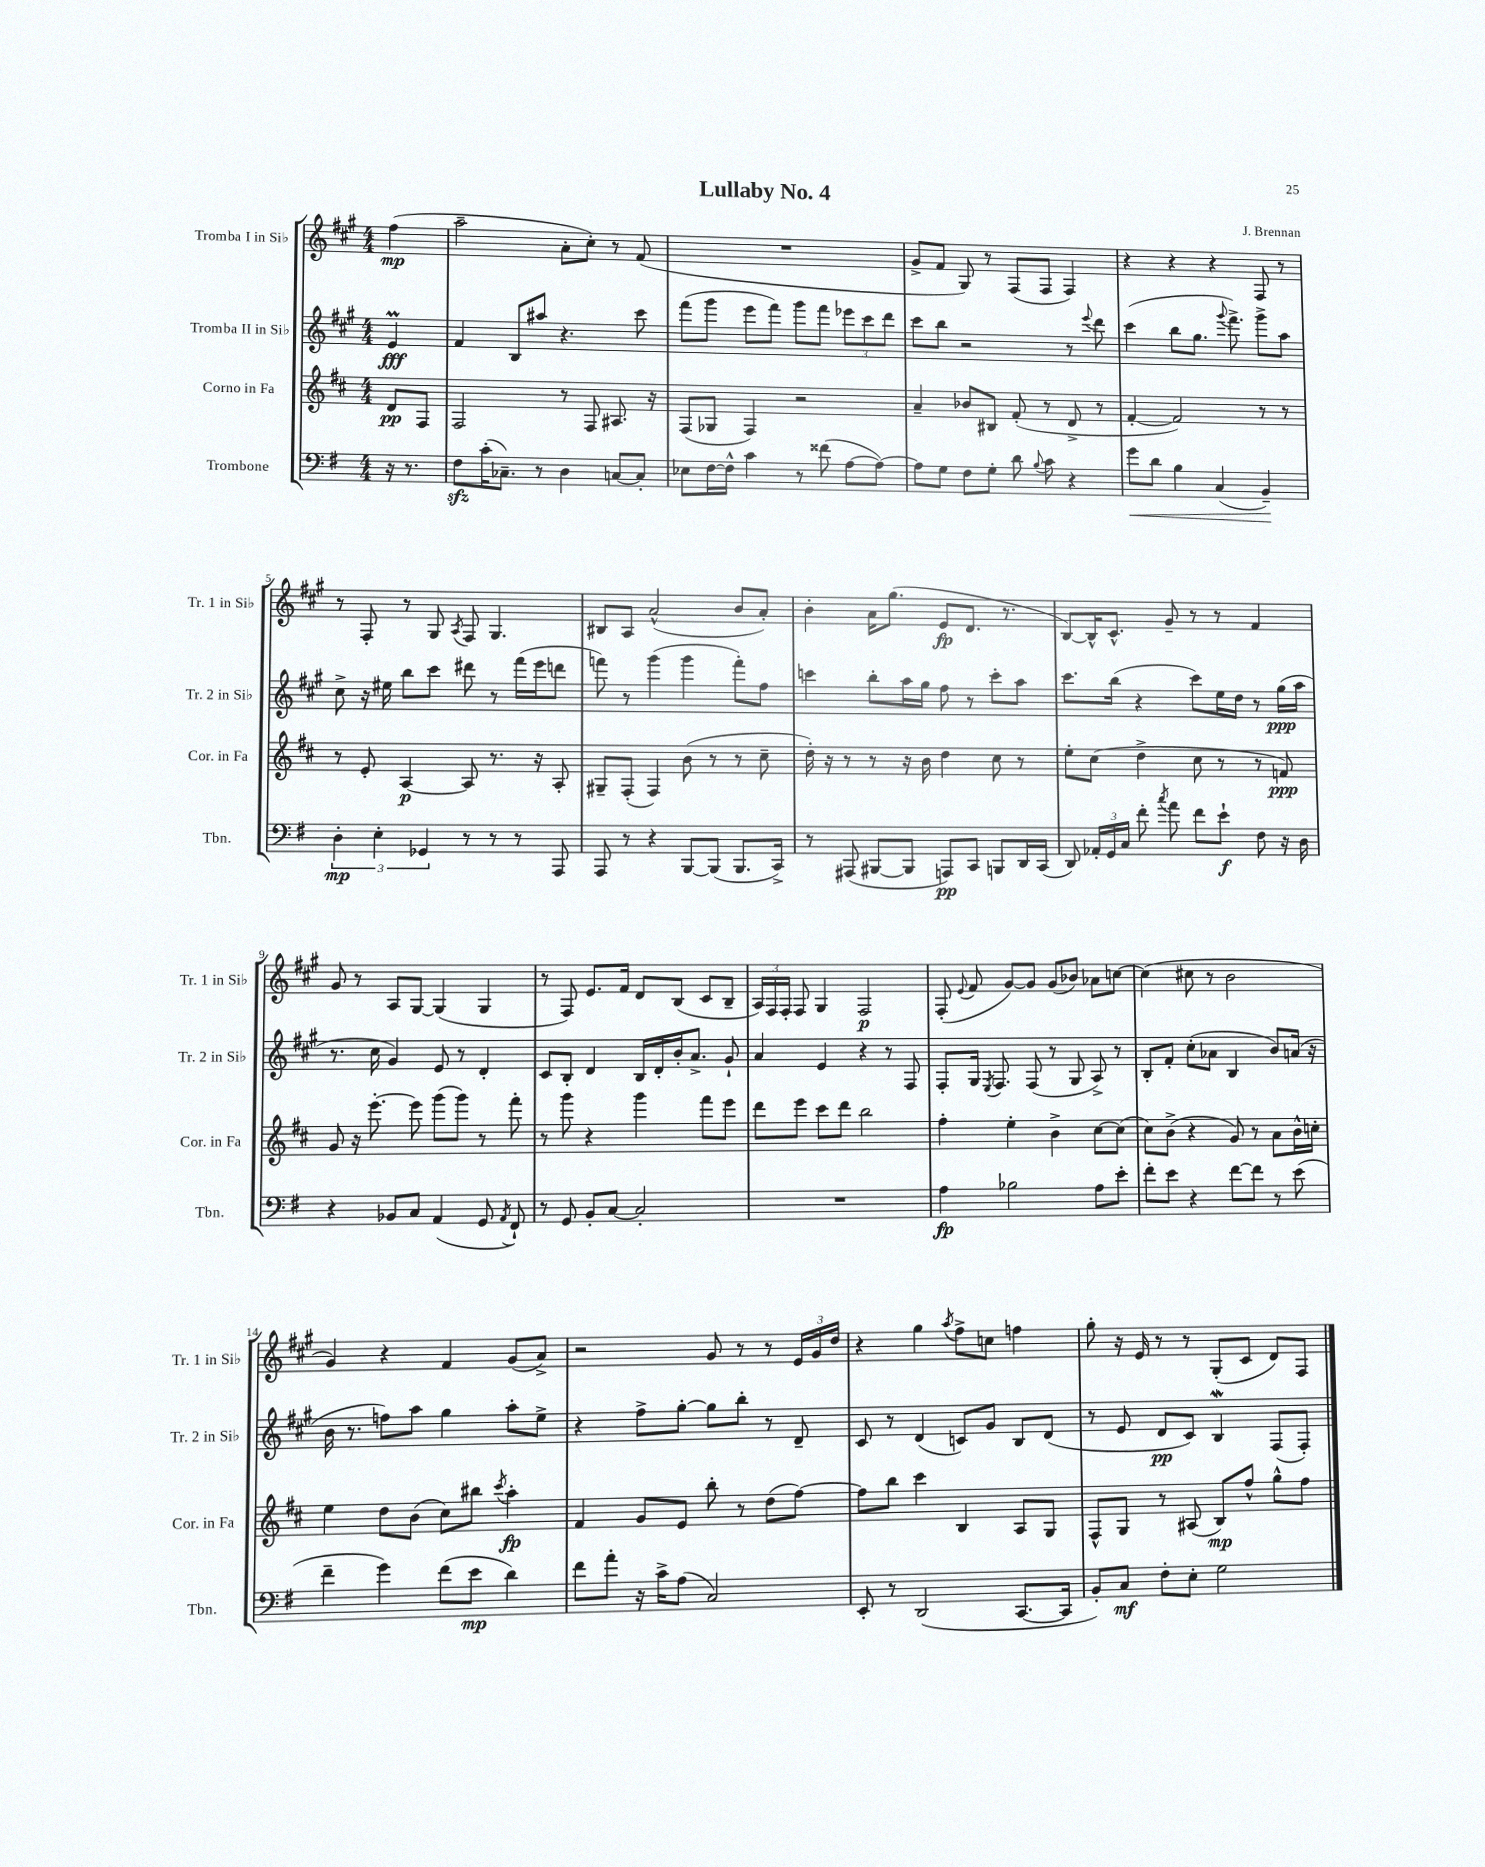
\header { title = "Lullaby No. 4" composer = "J. Brennan" }
<<
\new StaffGroup <<
\new Staff = "s0" \with { instrumentName = "Tromba I in Sib" shortInstrumentName = "Tr. 1 in Sib" } {
    \clef treble \key a \major \numericTimeSignature \time 4/4 \partial 4
    \autoBeamOff fis''4\mp( |
    a''2-- a'8[-. cis''8]-.) r8 fis'8( |
    R1 |
    gis'8[-> fis'8] gis8) r8 fis8[( fis8] fis4) |
    r4 r4 r4 fis8 r8 |
    r8 fis8-. r8 gis8 \acciaccatura { a8 } fis8 gis4. |
    bis8[ a8] a'2-^( b'8[ a'8]-.) |
    b'4-. a'16[ gis''8.]( e'8[\fp d'8.] r8. |
    b8[~) b16-^ cis'8.]-^ gis'8-- r8 r8 fis'4 |
    gis'8 r8 a8[ gis8]~ gis4( gis4 |
    r8 fis8) e'8.[ fis'16] d'8[ b8]( cis'8[ b8]-- |
    \tuplet 3/2 { a16[) fis16 fis16]-. } fis8 gis4 fis2\p |
    fis8-.( \appoggiatura { e'8 } fis'8 gis'8[~) gis'8] gis'8[( bes'8]) aes'8[ c''8]~ |
    c''4( cis''8 r8 b'2 |
    gis'4) r4 fis'4 gis'8[( a'8]->) |
    r2 gis'8 r8 r8 \tuplet 3/2 { e'16[ gis'16 d''16] } |
    r4 gis''4 \acciaccatura { a''8 } fis''8[-> c''8] f''4 |
    gis''8-. r16 e'16 r8 r8 gis8[-.( cis'8] d'8[) fis8] \bar "|." |
}
\new Staff = "s1" \with { instrumentName = "Tromba II in Sib" shortInstrumentName = "Tr. 2 in Sib" } {
    \clef treble \key a \major \numericTimeSignature \time 4/4 \partial 4
    \autoBeamOff e'4\prall\fff |
    fis'4 b8[ ais''8] r4. cis'''8 |
    fis'''8[( gis'''8] e'''8[ fis'''8]) gis'''8[ fis'''8] \tuplet 3/2 { ees'''8[ cis'''8 d'''8] } |
    cis'''8[ b''8] r2 r8 \appoggiatura { e'''8 } d'''8 |
    cis'''4( b''8[ gis''8.] \appoggiatura { gis'''8 } fis'''8.->) gis'''8[-> a''8] |
    cis''8-> r16 eis''16 b''8[ cis'''8] dis'''8 r8 fis'''16[( e'''16 d'''8] |
    f'''8) r8 gis'''4( gis'''4 f'''8[-.) fis''8] |
    c'''4 b''8[-. a''16 gis''16] fis''8 r8 c'''8[-. a''8] |
    cis'''8.[ b''16]( r4 cis'''8[) e''16 d''16] r8 gis''16[\ppp( a''16] |
    r8. cis''16 gis'4) e'8 r8 d'4-. |
    cis'8[ b8]-. d'4 b16[ d'16-. b'16-. a'8.]-> gis'8-! |
    a'4 e'4 r4 r8 fis8 |
    fis8[-. gis16] \acciaccatura { e8 } fis8. fis8( r8 gis8 a8->) r8 |
    b8[-. fis'8]-. cis''8[-.( aes'8] b4 b'8[) a'16]( r16 |
    b'16 r8. f''8[) a''8] gis''4 a''8[-. e''8]-> |
    r4 fis''8[-> gis''8]~-. gis''8[ b''8]-. r8 d'8-- |
    cis'8 r8 d'4( c'8[) gis'8] b8[ d'8]( |
    r8 e'8 d'8[\pp cis'8]) b4\mordent fis8[( fis8]-.) \bar "|." |
}
\new Staff = "s2" \with { instrumentName = "Corno in Fa" shortInstrumentName = "Cor. in Fa" } {
    \clef treble \key d \major \numericTimeSignature \time 4/4 \partial 4
    \autoBeamOff d'8[\pp fis8] |
    fis2 r8 fis8 ais8. r16 |
    fis8[( ges8] fis4) r2 |
    a'4-- bes'8[ bis8] fis'8-.( r8 d'8-> r8 |
    fis'4~-. fis'2) r8 r8 |
    r8 e'8-. a4~\p a8 r8. r16 a8-. |
    gis8[-- fis8]-.( fis4) b'8( r8 r8 cis''8-- |
    d''16-.) r16 r8 r8 r16 b'16 d''4 cis''8 r8 |
    e''8[-. cis''8]( d''4-> cis''8 r8 r8 f'8\ppp) |
    g'8 r16 e'''8.~-. e'''8 g'''8[( g'''8]) r8 fis'''8-. |
    r8 g'''8 r4 g'''4 fis'''8[ e'''8] |
    d'''8[ e'''8] cis'''8[ d'''8] b''2 |
    fis''4-. e''4-. b'4-> cis''8[~ cis''8]( |
    cis''8[) b'8]->( r4 g'8) r8 a'8[ b'16-^ c''16]-. |
    e''4 d''8[ b'8]( cis''8[) bis''8] \acciaccatura { cis'''8 } a''4-.\fp |
    fis'4 g'8[ e'8] b''8-. r8 d''8[( fis''8]~) |
    fis''8[ b''8] cis'''4 b4 a8[ g8] |
    fis8[-^ g8] r8 ais8( b8[\mp) fis''8]-^ g''8[-^ fis''8] \bar "|." |
}
\new Staff = "s3" \with { instrumentName = "Trombone" shortInstrumentName = "Tbn." } {
    \clef bass \key g \major \numericTimeSignature \time 4/4 \partial 4
    \autoBeamOff r16 r8. |
    fis8[\sfz c'16-.( ces8.]--) r8 d4 c8[~ c8]-. |
    ees8[ fis16~ fis16]-^ c'4 r8 fisis'8( a8[~ a8]~) |
    a8[ g8] fis8[ g8]-. d'8 \appoggiatura { b8 } c'8 r4 |
    g'8[\< d'8] b4 c4( b,4--\!) |
    \tuplet 3/2 { d4-.\mp e4-. ges,4 } r8 r8 r8 a,,8 |
    a,,8 r8 r4 b,,8[~ b,,8]( b,,8.[ c,16]->) |
    r8 ais,,8( bis,,8[~ bis,,8] a,,8[\pp) c,8] b,,8[ d,16 c,16]( |
    d,8) \tuplet 3/2 { aes,16[-. g,16 c16] } fis'8-. \acciaccatura { c''8 } a'8 fis'8[ e'8]-!\f fis8 r16 d16 |
    r4 bes,8[ c8] a,4( g,8 \acciaccatura { a,8 } fis,8-!) |
    r8 g,8 b,8[-. c8]~ c2-. |
    R1 |
    a4\fp bes2 a8[ e'8]-. |
    fis'8[-. e'8] r4 fis'8[~ fis'8] r8 e'8( |
    fis'4-- g'4) fis'8[( e'8]\mp d'4) |
    fis'8[ a'8]-. r16 c'16[-> a8]( c2) |
    e,8-. r8 d,2( c,8.[~ c,16] |
    b,8[-.) c8]\mf fis8[-. e8]-. g2 \bar "|." |
}
>>
>>
